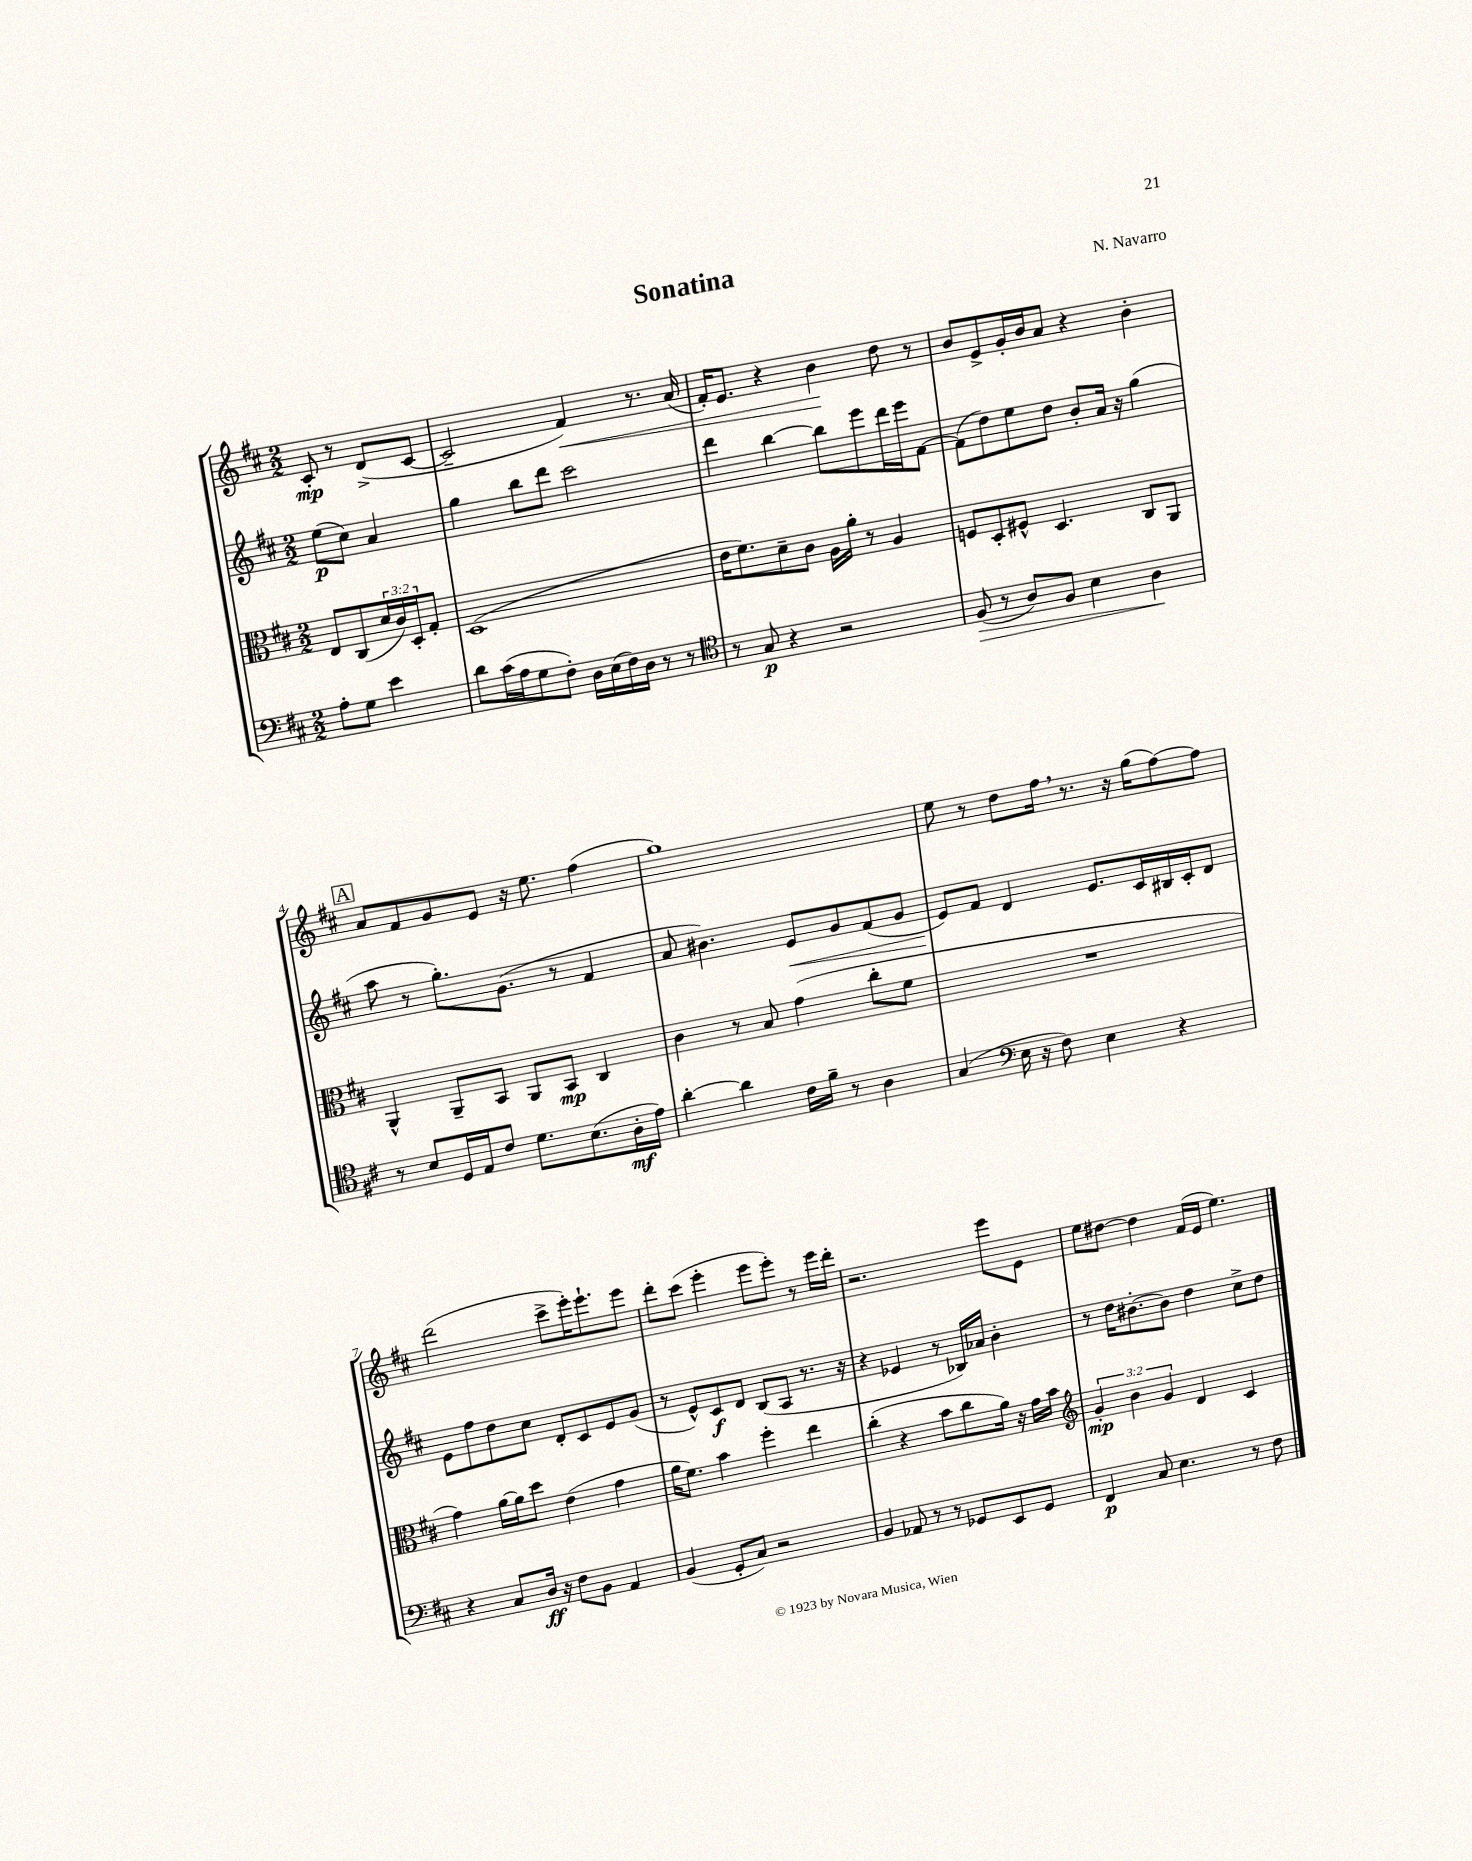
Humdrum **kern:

**kern	**kern	**kern	**kern
*staff4	*staff3	*staff2	*staff1
*clefF4	*clefC3	*clefG2	*clefG2
*k[f#c#]	*k[f#c#]	*k[f#c#]	*k[f#c#]
*M2/2	*M2/2	*M2/2	*M2/2
8A'\L	8E/L	(8ee\L	8c#'/
8G\J	(8C#/	8cc#\J)	8r
4e\	24d/L	4a/	(8d^/L
.	24c#/)	.	.
.	24D'/J	.	.
.	8G'/J	.	[8c#/J
=	=	=	=
8d\L	(1D	4gg\	2c#~/]
(16c#\L	.	.	.
16A\J	.	.	.
8G\	.	8bb\L	.
8F#'\J)	.	8ddd\J	.
16D\LL	.	2ccc#\	4f#/)
(16E\	.	.	.
16F#\)	.	.	.
16D\JJ	.	.	.
8r	.	.	8.r
8r	.	.	.
.	.	.	(16a/
=	=	=	=
*clefC4	*	*	*
8r	16e\LK	4ddd\	16f#'/LK)
.	8.f#\)	.	8.e/J
8G/	.	.	.
4r	8d~\	[4bb\	4r
.	8c#\J	.	.
2r	16A\LL	8bb\]L	4b\
.	16a'\JJ	.	.
.	8r	8eee\	.
.	4A/	16ddd\L	8dd\
.	.	16eee\J	.
.	.	[8f#\J	8r
=	=	=	=
(8F#/	8F/L	(8f#\]L	8b/L
8r	8D'/	8dd\)	8e^/
8A/L)	8F#^^/J	8ee\	16g'/L
.	.	.	16b/J
8F#/J	4.D/	8dd\J	8a/J
4B\	.	8b'/L	4r
.	.	16a/Jk	.
.	.	16r	.
4A\	8C#/L	(4gg\	4b'\
.	8AA/J	.	.
=	=	=	=
8r	4AA^^/	8aa\	8a/L
8B/L	.	8r	8f#/
16D/L	8AA~/L	8.gg'\L)	8g/
16E/J	.	.	.
8c#/J	8BB/J	.	8e/J
.	.	(8.g\J	.
8.d\L	8AA/L	.	16r
.	.	.	8.ee\
.	8BB/J	8r	.
(8.B\	.	.	.
.	4C#/	4f#/	(4ff#\
16A'\L	.	.	.
16e\JJ)	.	.	.
=	=	=	=
[4a'\	4c#\	8a/	1gg)
.	.	4.b#\)	.
4a\]	8r	.	.
.	8B/	.	.
16c#\LL	(4g\	8e/L	.
16f#~\JJ	.	.	.
8r	.	8g/	.
4A\	8cc#'\L	(8f#/	.
.	8f#\J	8g/J	.
=	=	=	=
(4G/	1r	8e/L)	8ee\
.	.	8f#/J	8r
*clefF4	*	*	*
16E\	.	4d/	8dd\L
16r	.	.	.
8F#\)	.	.	16ff#\Jk
.	.	.	8.r
4E\	.	8.e/L	.
.	.	.	16r
.	.	16c#/L	(16gg\LK
4r	.	16B#/	[8ff#\)
.	.	16c#'/J	.
.	.	8d/J	8ff#\]J
=	=	=	=
4r	4g\)	8e\L	(2ddd\
.	.	8ff#\	.
8C#/L	[16a\LL	8dd\	.
.	16a\]J	.	.
16D/Jk	8dd\J	8cc#\J	.
16r	.	.	.
8F#\L	(4e\	8d'/L	8ccc#^\L
8BB\J	.	8c#/	16eee'\K)
.	.	.	8.eee`\
4AA/	4g\	8e/	.
.	.	(8g/J	8eee\J
=	=	=	=
(4BB/	16a\LK	8r	8ddd'\L
.	8.f#\J)	.	.
.	.	8e^^/L)	(8ccc#\J
8GG'/L	4b\	8c#/	4eee'\
8C#/J)	.	8d/J	.
2r	4ff#'\	(8B/L	8eee\L
.	.	8A/J	8eee'\J)
.	4ee\	8.r	8r
.	.	.	16eee\LL
.	.	16r	16ddd'\JJ
=	=	=	=
4BB/	(4cc#'\	4r	2.r
8AA-/	4r	4e-/	.
8r	.	.	.
8r	8b\L	8r	.
8GG-/L	8cc#\	16B-/LL)	.
.	.	16a-/JJ	.
8EE/	16a\Jk)	4b'\	8eee\L
.	16r	.	.
8GG-/J	16g\LL	.	8e\J
.	16b\JJ	.	.
=	=	=	=
*	*clefG2	*	*
4FF#/	6g'/	8r	8ee\L
.	.	16dd\LK	[8dd#\J
.	6b\	.	.
.	.	[8.b#'\	.
8C#/	.	.	4dd#\]
.	6g/	.	.
4.E\	.	8b#\]J	.
.	4d/	4dd\	(16f#/LL
.	.	.	16e/JJ
.	.	.	4.ee\)
8r	4c#/	8cc#^\L	.
8F#\	.	8dd\J	.
==	==	==	==
*-	*-	*-	*-
